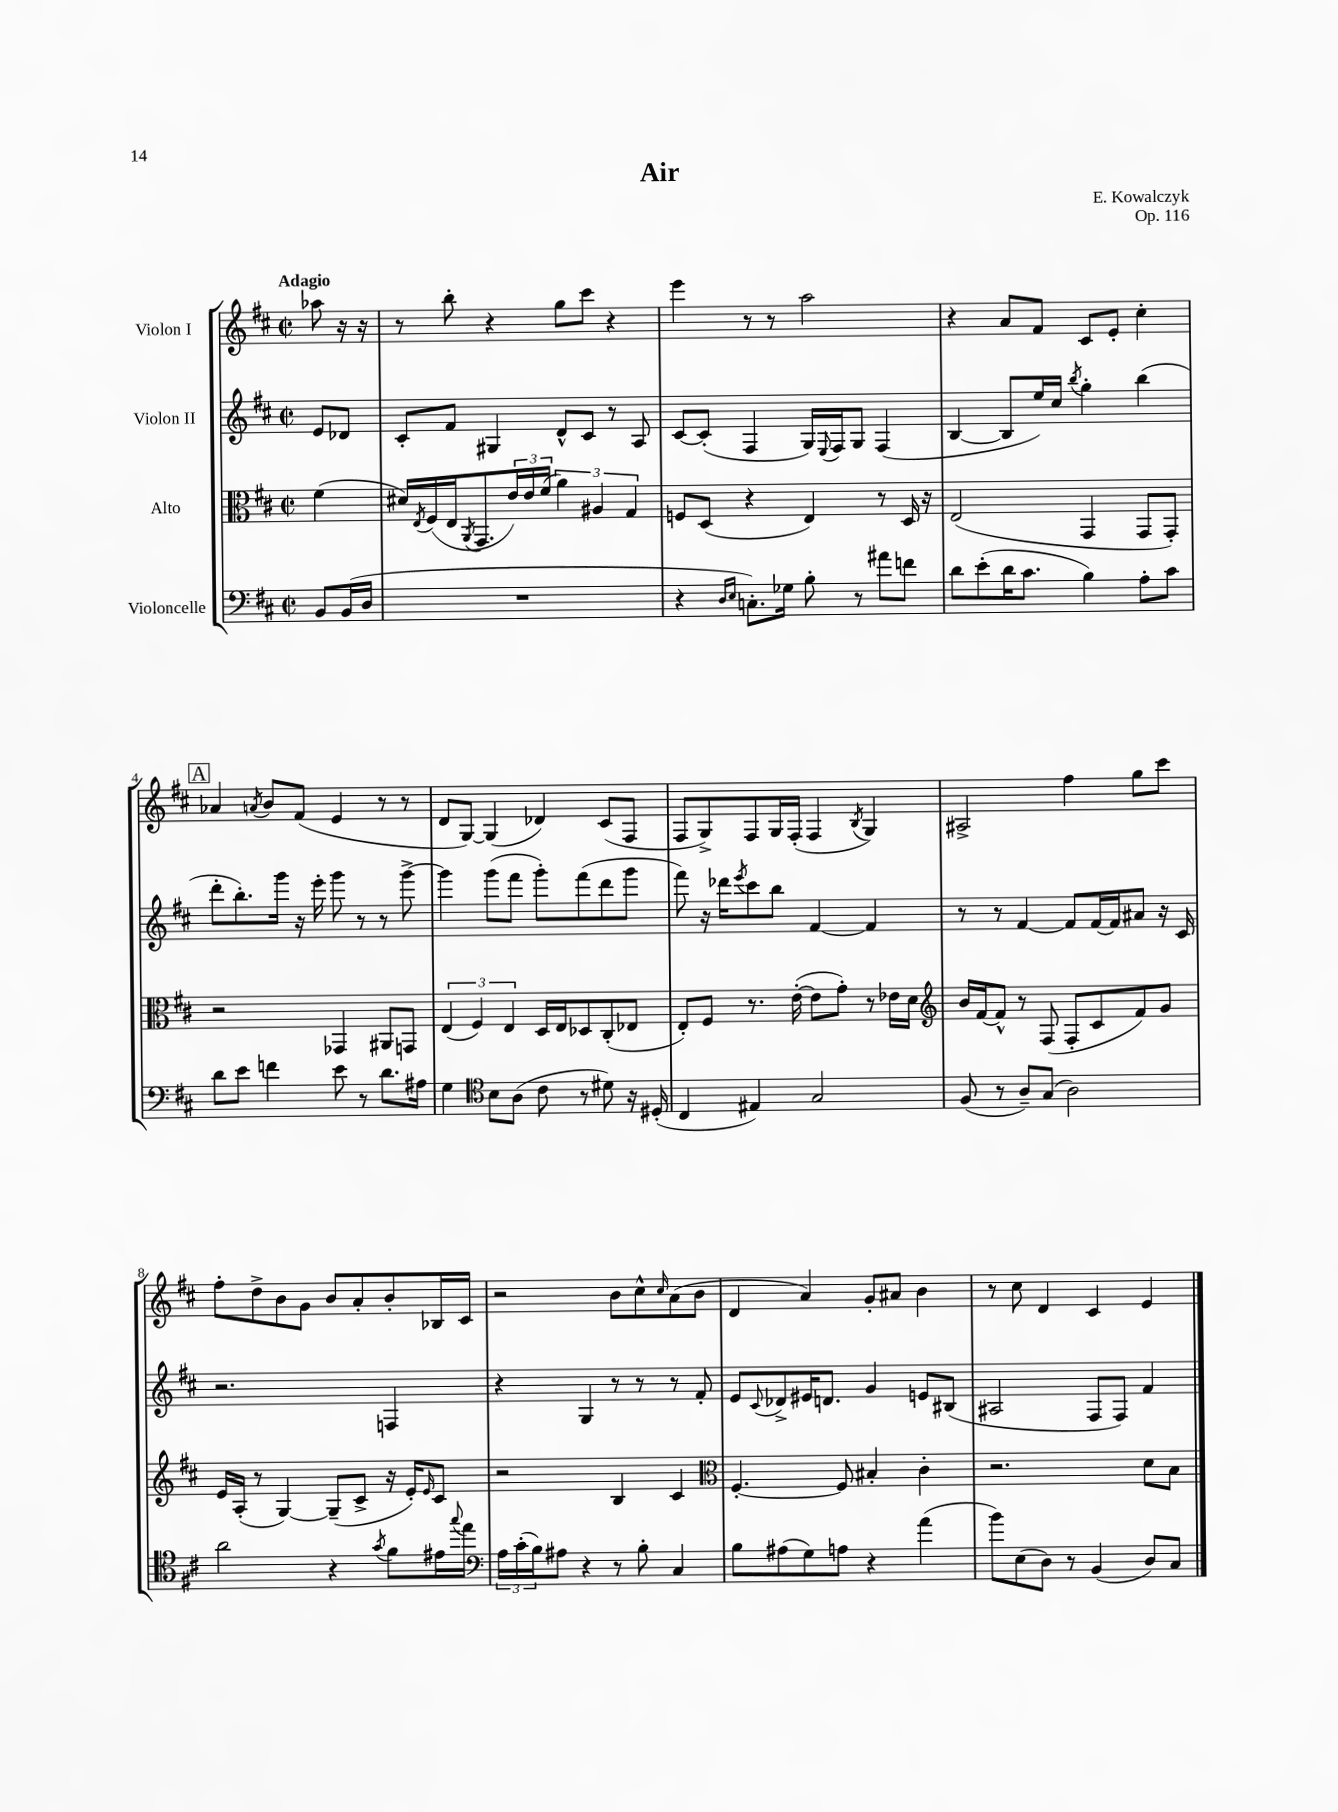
\header { title = "Air" composer = "E. Kowalczyk" opus = "Op. 116" }
<<
\new StaffGroup <<
\new Staff = "s0" \with { instrumentName = "Violon I" } {
    \clef treble \key d \major \defaultTimeSignature \time 2/2 \partial 4 \tempo "Adagio"
    aes''8 r16 r16 |
    r8 b''8-. r4 g''8 cis'''8 r4 |
    e'''4 r8 r8 a''2 |
    r4 a'8 fis'8 cis'8 e'8-. cis''4-. |
    \mark \markup { \box "A" } aes'4 \acciaccatura { a'8 } b'8 fis'8( e'4 r8 r8 |
    d'8 g8~) g4( des'4) cis'8( fis8 |
    fis8 g8->) fis8 g16 fis16-.( fis4 \acciaccatura { b8 } g4) |
    ais2-> fis''4 g''8 cis'''8 |
    fis''8-. d''8-> b'8 g'8 b'8 a'8-. b'8-. bes16 cis'16 |
    r2 b'8 cis''8-^ \grace { cis''16 } a'8( b'8 |
    d'4 a'4) g'8-. ais'8 b'4 |
    r8 cis''8 d'4 cis'4 e'4 \bar "|." |
}
\new Staff = "s1" \with { instrumentName = "Violon II" } {
    \clef treble \key d \major \defaultTimeSignature \time 2/2 \partial 4
    e'8 des'8 |
    cis'8-. fis'8 gis4 d'8-^ cis'8 r8 a8 |
    cis'8~ cis'8-.( fis4 g16) \appoggiatura { e8 } fis16 g8 fis4( |
    b4~ b8 e''16) cis''16 \acciaccatura { b''8 } g''4-. b''4( |
    \mark \markup { \box "A" } d'''8-. b''8.-.) g'''16 r16 e'''16-. g'''8 r8 r8 g'''8~-> |
    g'''4 g'''8( fis'''8 g'''8-.) fis'''8( d'''8 g'''8 |
    fis'''8) r16 des'''16 \acciaccatura { e'''8 } cis'''8 b''8 fis'4~ fis'4 |
    r8 r8 fis'4~ fis'8 fis'16~ fis'16 ais'8 r16 cis'16 |
    r2. f4 |
    r4 g4 r8 r8 r8 fis'8-. |
    e'8 \appoggiatura { cis'8 } des'8-> eis'16 d'8. g'4 e'8 bis8( |
    ais2 fis8 fis8) fis'4 \bar "|." |
}
\new Staff = "s2" \with { instrumentName = "Alto" } {
    \clef alto \key d \major \defaultTimeSignature \time 2/2 \partial 4
    fis'4( |
    dis'16) \acciaccatura { e8 } fis16( e16 \acciaccatura { a,8 } g,8. \tuplet 3/2 { e'16) e'16 fis'16( } \tuplet 3/2 { a'4) ais4 g4 } |
    f8 d8( r4 e4) r8 d16 r16 |
    e2( g,4 g,8 g,8-.) |
    \mark \markup { \box "A" } r2 ges,4 ais,8 g,8 |
    \tuplet 3/2 { e4( fis4) e4 } d16 e16 des8 cis8-.( ees8 |
    e8-.) fis8 r8. e'16~-.( e'8 g'8-.) r8 ees'16 d'16 |
    \clef treble b'16 fis'16~ fis'8-^ r8 fis8( fis8-. cis'8 fis'8) g'8 |
    e'16 a16-.( r8 g4~) g8--( cis'8-> r16 e'16-.) \grace { e'16 } cis'8 |
    r2 b4 cis'4 |
    \clef alto fis4.~-. fis8 bis4-. cis'4-. |
    r2. d'8 b8 \bar "|." |
}
\new Staff = "s3" \with { instrumentName = "Violoncelle" } {
    \clef bass \key d \major \defaultTimeSignature \time 2/2 \partial 4
    b,8 b,16( d16 |
    R1 |
    r4 \grace { d16 e16 } c8.-.) ges16 b8-. r8 ais'8 f'8 |
    d'8 e'8-.( d'16 cis'8. b4) a8-. cis'8 |
    \mark \markup { \box "A" } d'8 e'8 f'4 e'8 r8 d'8. ais16 |
    g4 \clef tenor b8 a8( cis'8 r8 dis'8) r16 dis16-.( |
    cis4 eis4) g2 |
    fis8( r8 a8--) g8( a2) |
    a'2 r4 \acciaccatura { g'8 } fis'8 eis'16 \appoggiatura { g''8 } e''16 |
    \clef bass \tuplet 3/2 { a16 cis'16-.( b16) } ais8 r4 r8 b8-. cis4 |
    b8 ais8( g8) a8 r4 a'4( |
    b'8) e8( d8) r8 b,4( d8) cis8 \bar "|." |
}
>>
>>
